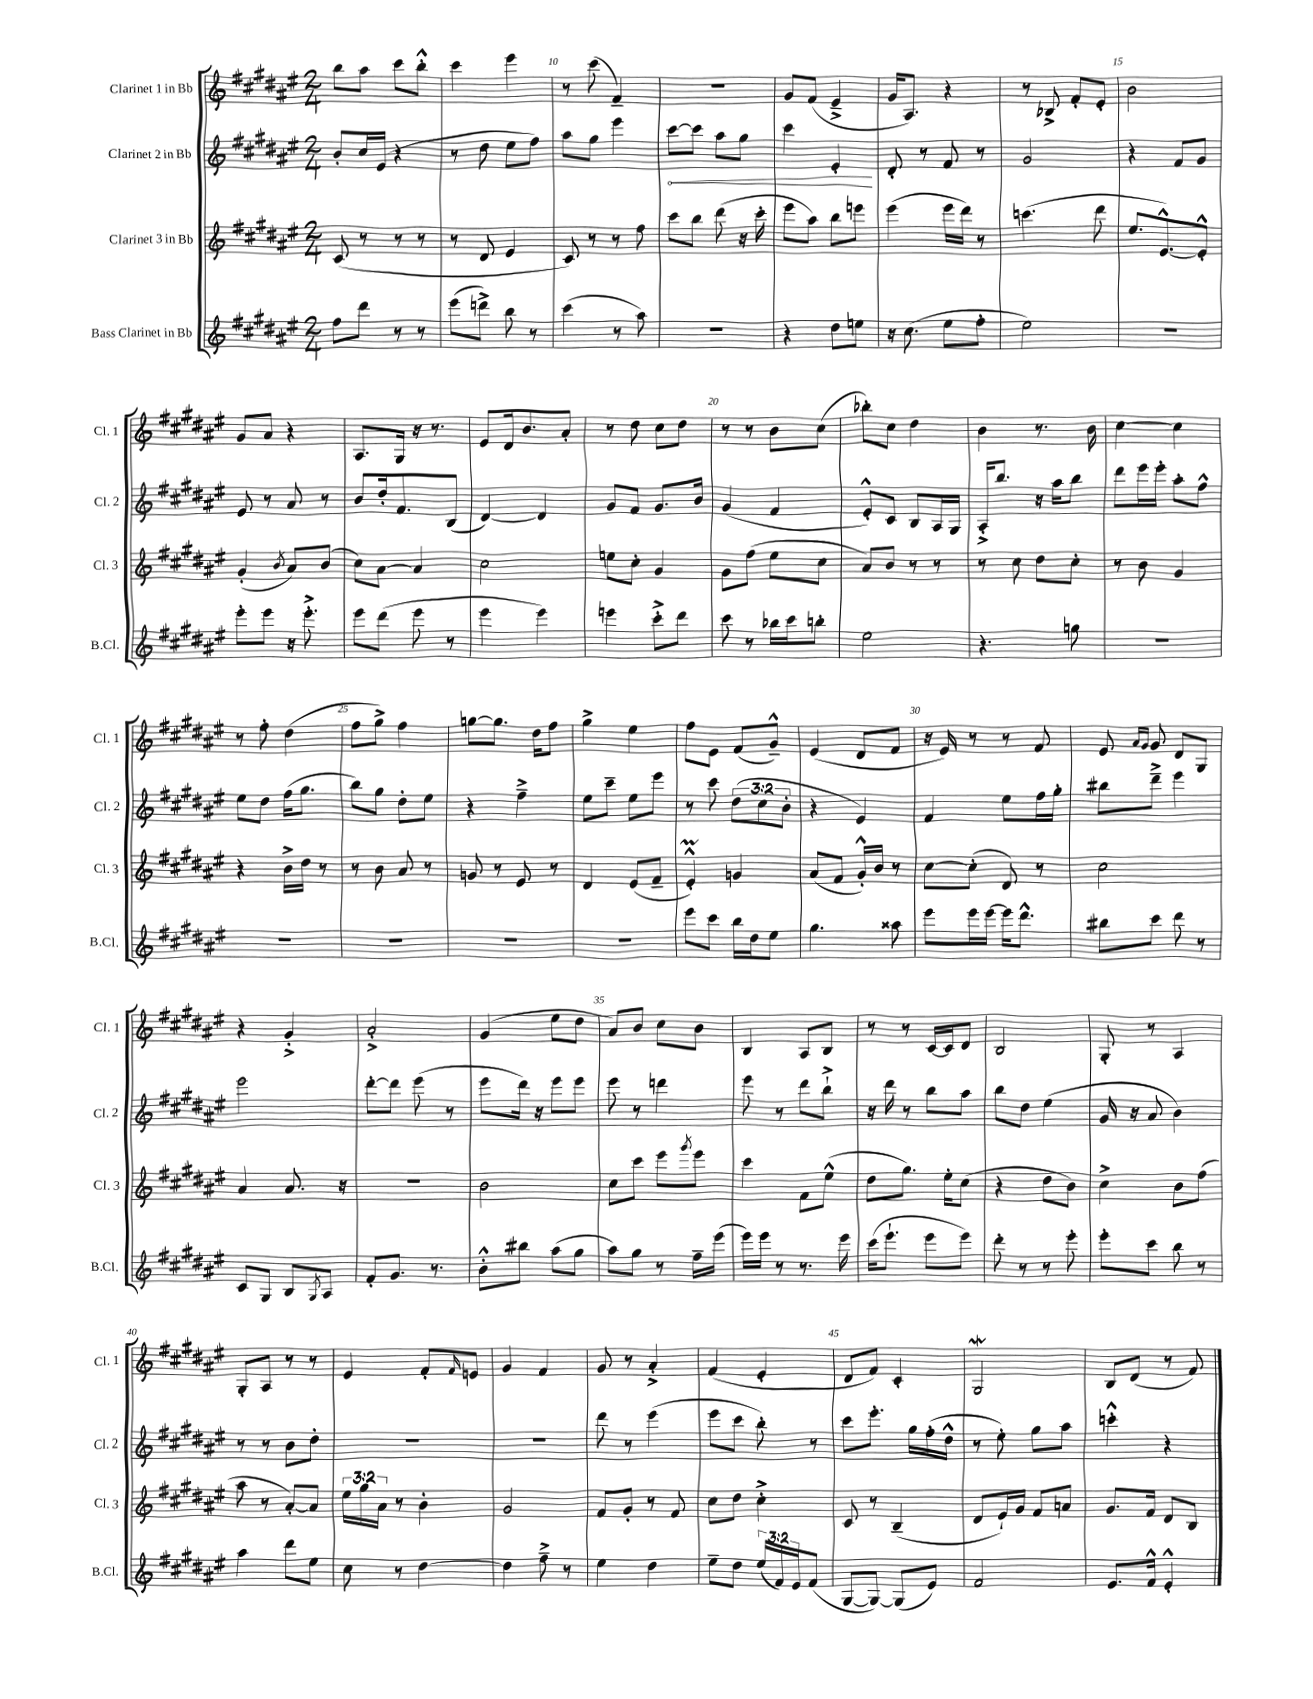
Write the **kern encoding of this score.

**kern	**kern	**kern	**kern
*staff4	*staff3	*staff2	*staff1
*clefG2	*clefG2	*clefG2	*clefG2
*k[f#c#g#d#a#e#]	*k[f#c#g#d#a#e#]	*k[f#c#g#d#a#e#]	*k[f#c#g#d#a#e#]
*M2/4	*M2/4	*M2/4	*M2/4
8ff#	(8c#	8b'	8bb
8ddd#	8r	16cc#	8aa#
.	.	(16e#	.
8r	8r	4r	8ccc#
8r	8r	.	8bb'^^
=	=	=	=
(8eee#	8r	8r	4ccc#
8ddd^)	8d#	8dd#	.
8bb	4e#	8ee#	4eee#
8r	.	8ff#)	.
=	=	=	=
(4ccc#	8c#)	8aa#	8r
.	8r	8gg#	(8ccc#
8r	8r	4eee#	4f#~)
8aa#)	8ff#	.	.
=	=	=	=
2r	8ccc#	[8ccc#	2r
.	8bb	8ccc#]	.
.	(8ddd#	8aa#	.
.	16r	8gg#	.
.	16ccc#'	.	.
=	=	=	=
4r	8eee#	4ccc#	8g#
.	8aa#)	.	(8f#
8dd#	8bb	4e#'	4e#~^
8ee	8eee	.	.
=	=	=	=
16r	(4eee#	8d#'	16g#
(8.cc#	.	.	8.A#)
.	.	8r	.
8ee#	16eee#	8f#	4r
.	16ddd#)	.	.
8ff#'	8r	8r	.
=	=	=	=
2ee#)	(4.ccc	2g#	8r
.	.	.	8B-^
.	.	.	8f#'
.	8ddd#	.	8e#'
=	=	=	=
2r	8.ee#	4r	2b
.	[8.e#^^)	.	.
.	.	8f#	.
.	8e#'^^]	8g#	.
=	=	=	=
8eee#'	(4g#'	8e#	8g#
8eee#	.	8r	8a#
.	8qb	.	.
16r	8a#)	8a#	4r
8.eee#'^	.	.	.
.	(8b	8r	.
=	=	=	=
8eee#	8cc#)	8b	8.A#
(8ddd#	[8a#	16dd#'	.
.	.	8.f#	16G#
8eee#	4a#]	.	16r
.	.	.	8.r
8r	.	(8B	.
=	=	=	=
4eee#	2cc#	[4d#)	8e#
.	.	.	16d#
.	.	.	8.b
4eee#)	.	4d#]	.
.	.	.	8a#'
=	=	=	=
4eee	8ee	8g#	8r
.	8cc#'	8f#	8dd#
8ccc#'^	4g#	8.g#	8cc#
8ddd#	.	.	8dd#
.	.	16b	.
=	=	=	=
8ccc#	8g#	(4g#	8r
8r	(8ff#	.	8r
16bb-	8ee#	4f#	8b
16ccc#	.	.	.
8bb'	8cc#	.	(8cc#
=	=	=	=
2ee#	8a#)	8e#'^^)	8bb-')
.	8b	8c#	8cc#
.	8r	8B	4dd#
.	8r	16A#	.
.	.	16G#	.
=	=	=	=
4.r	8r	16A#'^	4b
.	.	8.bb	.
.	8cc#	.	.
.	8dd#	16r	8.r
.	.	16aa#	.
8gg	8cc#'	8bb	.
.	.	.	16b
=	=	=	=
2r	8r	8ddd#	[4cc#
.	8b	16eee#	.
.	.	16eee#'	.
.	4g#	8aa#'	4cc#]
.	.	8ff#^^	.
=	=	=	=
2r	4r	8ee#	8r
.	.	8dd#	8ff#'
.	16b^	(16ff#	(4dd#
.	16dd#	8.gg#	.
.	8r	.	.
=	=	=	=
2r	8r	8bb)	8ff#
.	8b	8gg#	8gg#^)
.	8a#	8dd#'	4ff#
.	8r	8ee#	.
=	=	=	=
2r	8g	4r	[8gg
.	8r	.	8.gg]
.	8e#	4ff#~^	.
.	.	.	16dd#
.	8r	.	8ff#
=	=	=	=
2r	4d#	8ee#	4gg#^
.	.	8ccc#~	.
.	(8e#	8ee#	4ee#
.	8f#~	8eee#	.
=	=	=	=
8eee#	4e#'^^)	8r	8ff#
8ccc#	.	8ccc#	8e#
16bb	4g	(12dd#	(8f#
16dd#	.	.	.
.	.	12cc#	.
8ee#	.	.	8g#~^^)
.	.	12b'	.
=	=	=	=
4.gg#	(8a#	4r	(4e#
.	8f#	.	.
.	16g#'^^)	4e#)	8d#
.	16b	.	.
8aa##	8r	.	8f#
=	=	=	=
8eee#	[8cc#	4f#	16r
.	.	.	16e#)
16eee#	(8cc#']	.	8r
[16eee#	.	.	.
16eee#]	8d#)	8ee#	8r
8.ddd#^^	.	.	.
.	8r	16ff#	8f#
.	.	16gg#'	.
=	=	=	=
8bb#	2cc#	8bb#	8e#
.	.	.	16qqa#
.	.	.	16qqg#
8ccc#	.	8ddd#~^	8g#
8ddd#	.	4eee#	8d#
8r	.	.	8G#
=	=	=	=
8c#	4a#	2eee#	4r
8G#	.	.	.
8B	8.a#	.	4g#'^
8qG#	.	.	.
8A#	.	.	.
.	16r	.	.
=	=	=	=
8f#'	2r	[8ddd#'	2a#'^
8.g#	.	8ddd#]	.
.	.	(8eee#	.
8.r	.	.	.
.	.	8r	.
=	=	=	=
8b'^^	2b	8eee#	(4g#
8bb#	.	16ddd#)	.
.	.	16r	.
(8aa#	.	8eee#	8ee#
8gg#	.	8eee#	8dd#
=	=	=	=
8aa#)	8cc#	8eee#	8a#)
8gg#	8ccc#	8r	8b
8r	8eee#	4ddd	8cc#
.	8qggg#	.	.
16ff#~	8eee#	.	8b
(16eee#	.	.	.
=	=	=	=
16eee#)	4ccc#	8eee#	4B
16eee#	.	.	.
8r	.	8r	.
8.r	8f#	8ddd#	8A#
.	(8ee#^^	8bb`^	8B
16eee#	.	.	.
=	=	=	=
(16ccc#	8dd#	16r	8r
8.eee#`	.	16ddd#	.
.	8.gg#)	8r	8r
8eee#	.	8bb	[16c#
.	16ee#'	.	16c#]
8eee#)	(8cc#	8aa#	8d#
=	=	=	=
8ddd#'	4r	8bb	2B
8r	.	8dd#	.
8r	8dd#	(4ee#	.
8eee#'	8b)	.	.
=	=	=	=
8eee#'	4cc#^	16g#	8G#'
.	.	16r	.
8ccc#	.	8a#	8r
8bb	8b	4b)	4A#
8r	(8ff#	.	.
=	=	=	=
4aa#	8aa#	8r	8G#'
.	8r	8r	8A#
8ddd#	[8a#')	8b	8r
8ee#	8a#]	8dd#'	8r
=	=	=	=
8cc#	24ee#	2r	4e#
.	24gg#	.	.
.	24a#	.	.
8r	8r	.	.
[4dd#	4b'	.	8f#'
.	.	.	16qqf#
.	.	.	8e
=	=	=	=
4dd#]	2g#	2r	4g#
8ff#~^	.	.	4f#
8r	.	.	.
=	=	=	=
4ee#	8f#	8ddd#	8g#
.	8g#'	8r	8r
4dd#	8r	(4eee#	4a#'^
.	8f#	.	.
=	=	=	=
8ee#~	8cc#	8eee#	(4f#
8dd#	8dd#	8ccc#	.
(24ee#	4cc#'^	8bb')	4e#'
24f#)	.	.	.
24e#	.	.	.
(8f#	.	8r	.
=	=	=	=
[8G#	8c#	8ccc#	8d#
8G#_)	8r	8.eee#'	8f#)
(8G#]	(4B~	.	4c#'
.	.	16gg#	.
8e#)	.	(16ff#'	.
.	.	16dd#^^	.
=	=	=	=
2f#	8d#	8r	2G#
.	16e#`)	8ee#')	.
.	16g#	.	.
.	8f#	8gg#	.
.	8a	8aa#	.
=	=	=	=
8.e#	8.g#	4ccc'^^	8B
.	.	.	(8d#
16f#^^	16f#	.	.
4e#'^^	8d#	4r	8r
.	8B	.	8f#)
==	==	==	==
*-	*-	*-	*-
